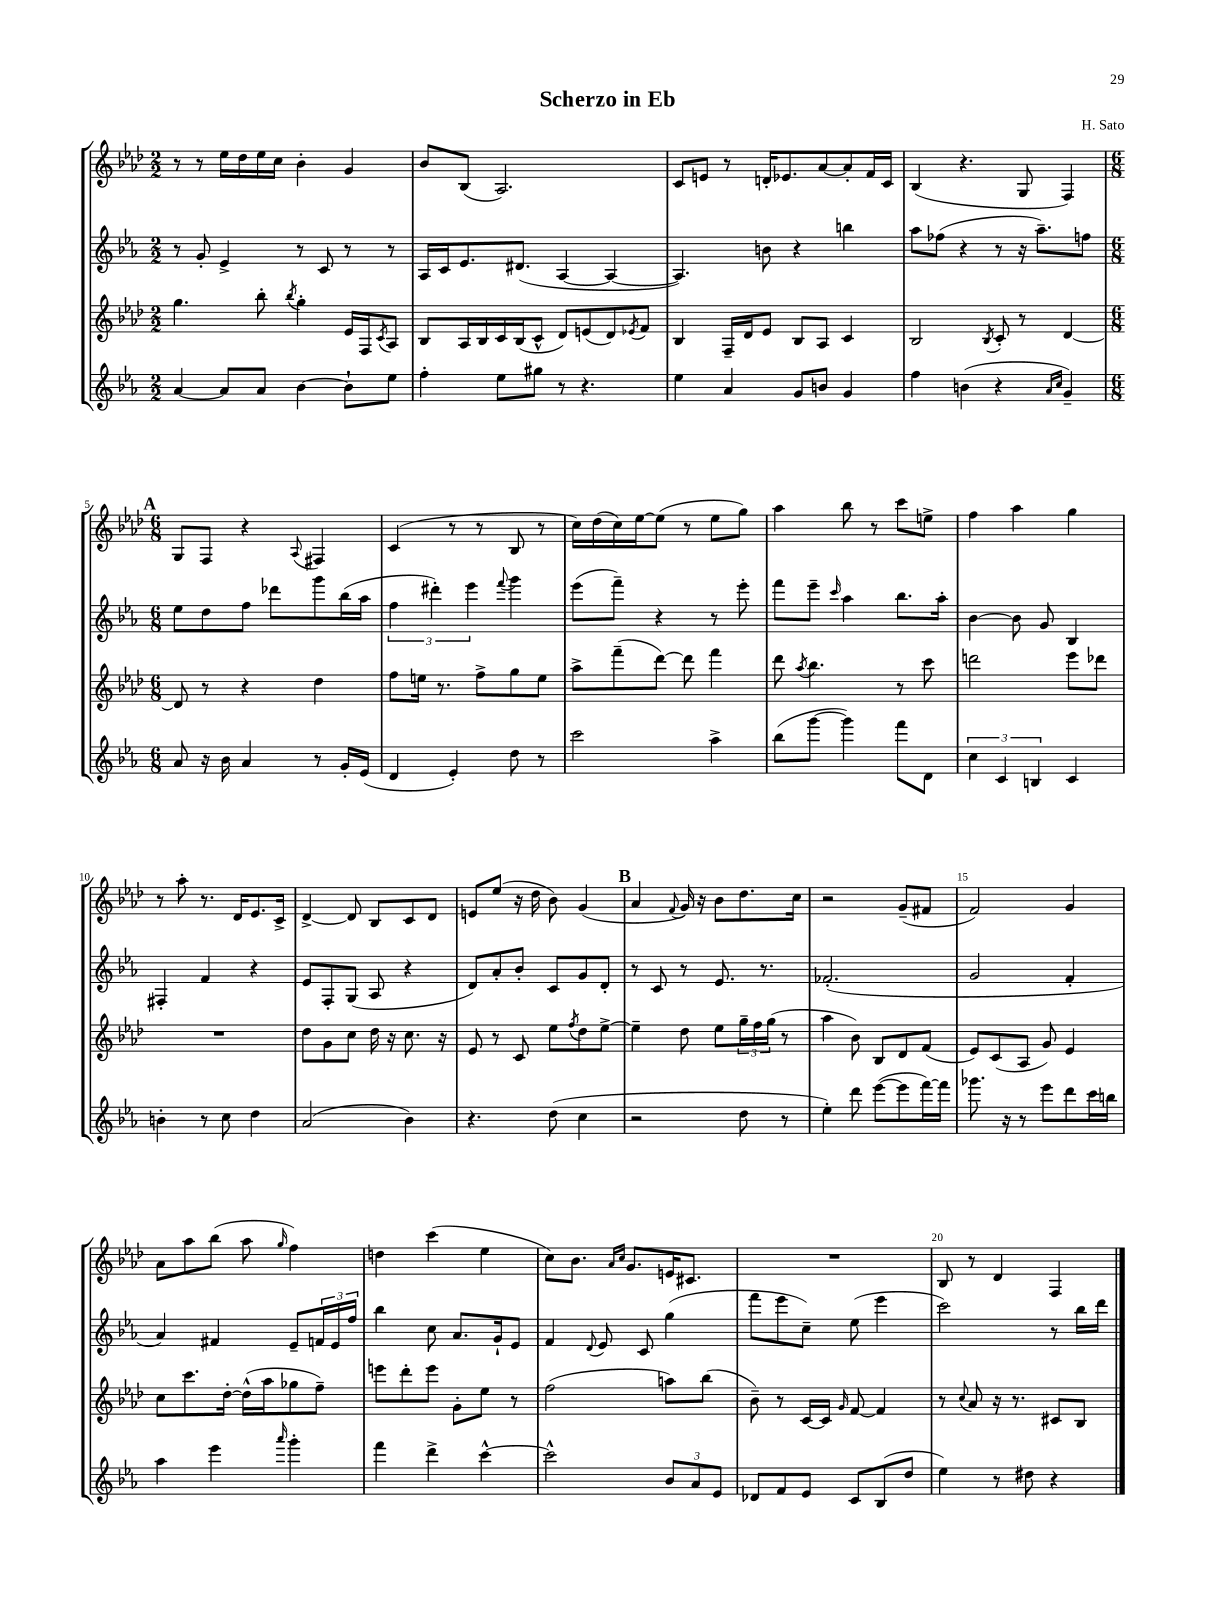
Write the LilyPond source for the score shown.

\header { title = "Scherzo in Eb" composer = "H. Sato" }
<<
\new StaffGroup <<
\new Staff = "s0" {
    \clef treble \key aes \major \numericTimeSignature \time 2/2
    r8 r8 ees''16 des''16 ees''16 c''16 bes'4-. g'4 |
    bes'8 bes8( aes2.) |
    c'8 e'8 r8 d'16-. ees'8. aes'8~ aes'8-. f'16 c'16 |
    bes4( r4. g8 f4) |
    \mark \markup { \bold "A" } \numericTimeSignature \time 6/8 g8 f8 r4 \appoggiatura { aes8 } fis4 |
    c'4( r8 r8 bes8 r8 |
    c''16) des''16( c''16) ees''16~ ees''8( r8 ees''8 g''8) |
    aes''4 bes''8 r8 c'''8 e''8-> |
    f''4 aes''4 g''4 |
    r8 aes''8-. r8. des'16 ees'8. c'16-> |
    des'4~-> des'8 bes8 c'8 des'8 |
    e'8 ees''8( r16 des''16 bes'8) g'4( |
    \mark \markup { \bold "B" } aes'4 \appoggiatura { f'8 } g'16) r16 bes'8 des''8. c''16 |
    r2 g'8--( fis'8 |
    f'2) g'4 |
    aes'8 aes''8 bes''8( aes''8 \grace { g''16 } f''4) |
    d''4 c'''4( ees''4 |
    c''8) bes'8. \grace { aes'16 c''16 } g'8. e'16 cis'8. |
    R2. |
    bes8 r8 des'4 f4 \bar "|." |
}
\new Staff = "s1" {
    \clef treble \key ees \major \numericTimeSignature \time 2/2
    r8 g'8-. ees'4-> r8 c'8 r8 r8 |
    aes16 c'16 ees'8. dis'8.( aes4~ aes4~ |
    aes4.) b'8 r4 b''4 |
    aes''8 fes''8( r4 r8 r16 aes''8.--) f''8 |
    \mark \markup { \bold "A" } \numericTimeSignature \time 6/8 ees''8 d''8 f''8 des'''8 g'''8 bes''16( aes''16 |
    \tuplet 3/2 { f''4 dis'''4-.) ees'''4 } \appoggiatura { f'''8 } g'''4 |
    ees'''8( f'''8--) r4 r8 ees'''8-. |
    f'''8 ees'''8-- \grace { c'''16 } aes''4 bes''8. aes''16-. |
    bes'4~ bes'8 g'8 bes4 |
    fis4-. f'4 r4 |
    ees'8 f8-. g8( aes8 r4 |
    d'8) aes'8-. bes'8-. c'8 g'8 d'8-. |
    \mark \markup { \bold "B" } r8 c'8 r8 ees'8. r8. |
    fes'2.-.( |
    g'2 f'4-. |
    aes'4) fis'4 ees'8-- \tuplet 3/2 { f'16 ees'16 f''16 } |
    bes''4 c''8 aes'8. g'16-! ees'8 |
    f'4 \appoggiatura { d'8 } ees'8 c'8 g''4( |
    f'''8 ees'''8 c''8--) ees''8( ees'''4 |
    c'''2) r8 bes''16 d'''16 \bar "|." |
}
\new Staff = "s2" {
    \clef treble \key aes \major \numericTimeSignature \time 2/2
    g''4. bes''8-. \acciaccatura { bes''8 } g''4-. ees'16 f16 \acciaccatura { c'8 } aes8 |
    bes8 aes16 bes16 c'16 bes16( c'8-^ des'8) e'8( des'8) \acciaccatura { ees'8 } f'8 |
    bes4 f16-- des'16 ees'8 bes8 aes8 c'4 |
    bes2 \acciaccatura { bes8 } c'8-. r8 des'4~ |
    \mark \markup { \bold "A" } \numericTimeSignature \time 6/8 des'8 r8 r4 des''4 |
    f''8 e''16 r8. f''8-> g''8 e''8 |
    aes''8-> f'''8--( des'''8~) des'''8 f'''4 |
    des'''8 \acciaccatura { aes''8 } bes''4. r8 c'''8 |
    d'''2 ees'''8 des'''8 |
    R2. |
    des''8 g'8 c''8 des''16 r16 c''8. r16 |
    ees'8 r8 c'8 ees''8 \acciaccatura { f''8 } des''8 ees''8~-> |
    \mark \markup { \bold "B" } ees''4-- des''8 ees''8 \tuplet 3/2 { g''16-- f''16 g''16( } r8 |
    aes''4 bes'8) bes8 des'8 f'8( |
    ees'8) c'8( aes8 g'8) ees'4 |
    c''8 c'''8. des''16~-. des''16-^( aes''16 ges''8 f''8--) |
    e'''8 des'''8-. e'''8 g'8-. ees''8 r8 |
    f''2( a''8) bes''8( |
    bes'8--) r8 c'16~ c'16 \grace { g'16 } f'8~ f'4 |
    r8 \appoggiatura { c''8 } aes'8 r16 r8. cis'8 bes8 \bar "|." |
}
\new Staff = "s3" {
    \clef treble \key ees \major \numericTimeSignature \time 2/2
    aes'4~ aes'8 aes'8 bes'4~ bes'8-! ees''8 |
    f''4-. ees''8 gis''8 r8 r4. |
    ees''4 aes'4 g'8 b'8 g'4 |
    f''4 b'4( r4 \grace { aes'16 c''16 } g'4--) |
    \mark \markup { \bold "A" } \numericTimeSignature \time 6/8 aes'8 r16 bes'16 aes'4 r8 g'16-. ees'16( |
    d'4 ees'4-.) d''8 r8 |
    c'''2 aes''4-> |
    bes''8( g'''8~ g'''4) f'''8 d'8 |
    \tuplet 3/2 { c''4 c'4 b4 } c'4 |
    b'4-. r8 c''8 d''4 |
    aes'2( bes'4) |
    r4. d''8( c''4 |
    \mark \markup { \bold "B" } r2 d''8 r8 |
    ees''4-.) d'''8 ees'''8~( ees'''8 f'''16~) f'''16 |
    ges'''8. r16 r8 ees'''8 d'''8 c'''16 b''16 |
    aes''4 ees'''4 \grace { aes'''16 } g'''4-. |
    f'''4 d'''4-> c'''4~-^ |
    c'''2-^ \tuplet 3/2 { bes'8 aes'8 ees'8 } |
    des'8 f'8 ees'8 c'8 bes8( d''8 |
    ees''4) r8 dis''8 r4 \bar "|." |
}
>>
>>
\layout { \context { \Score \override BarNumber.break-visibility = ##(#f #t #t) barNumberVisibility = #(every-nth-bar-number-visible 5) } }
